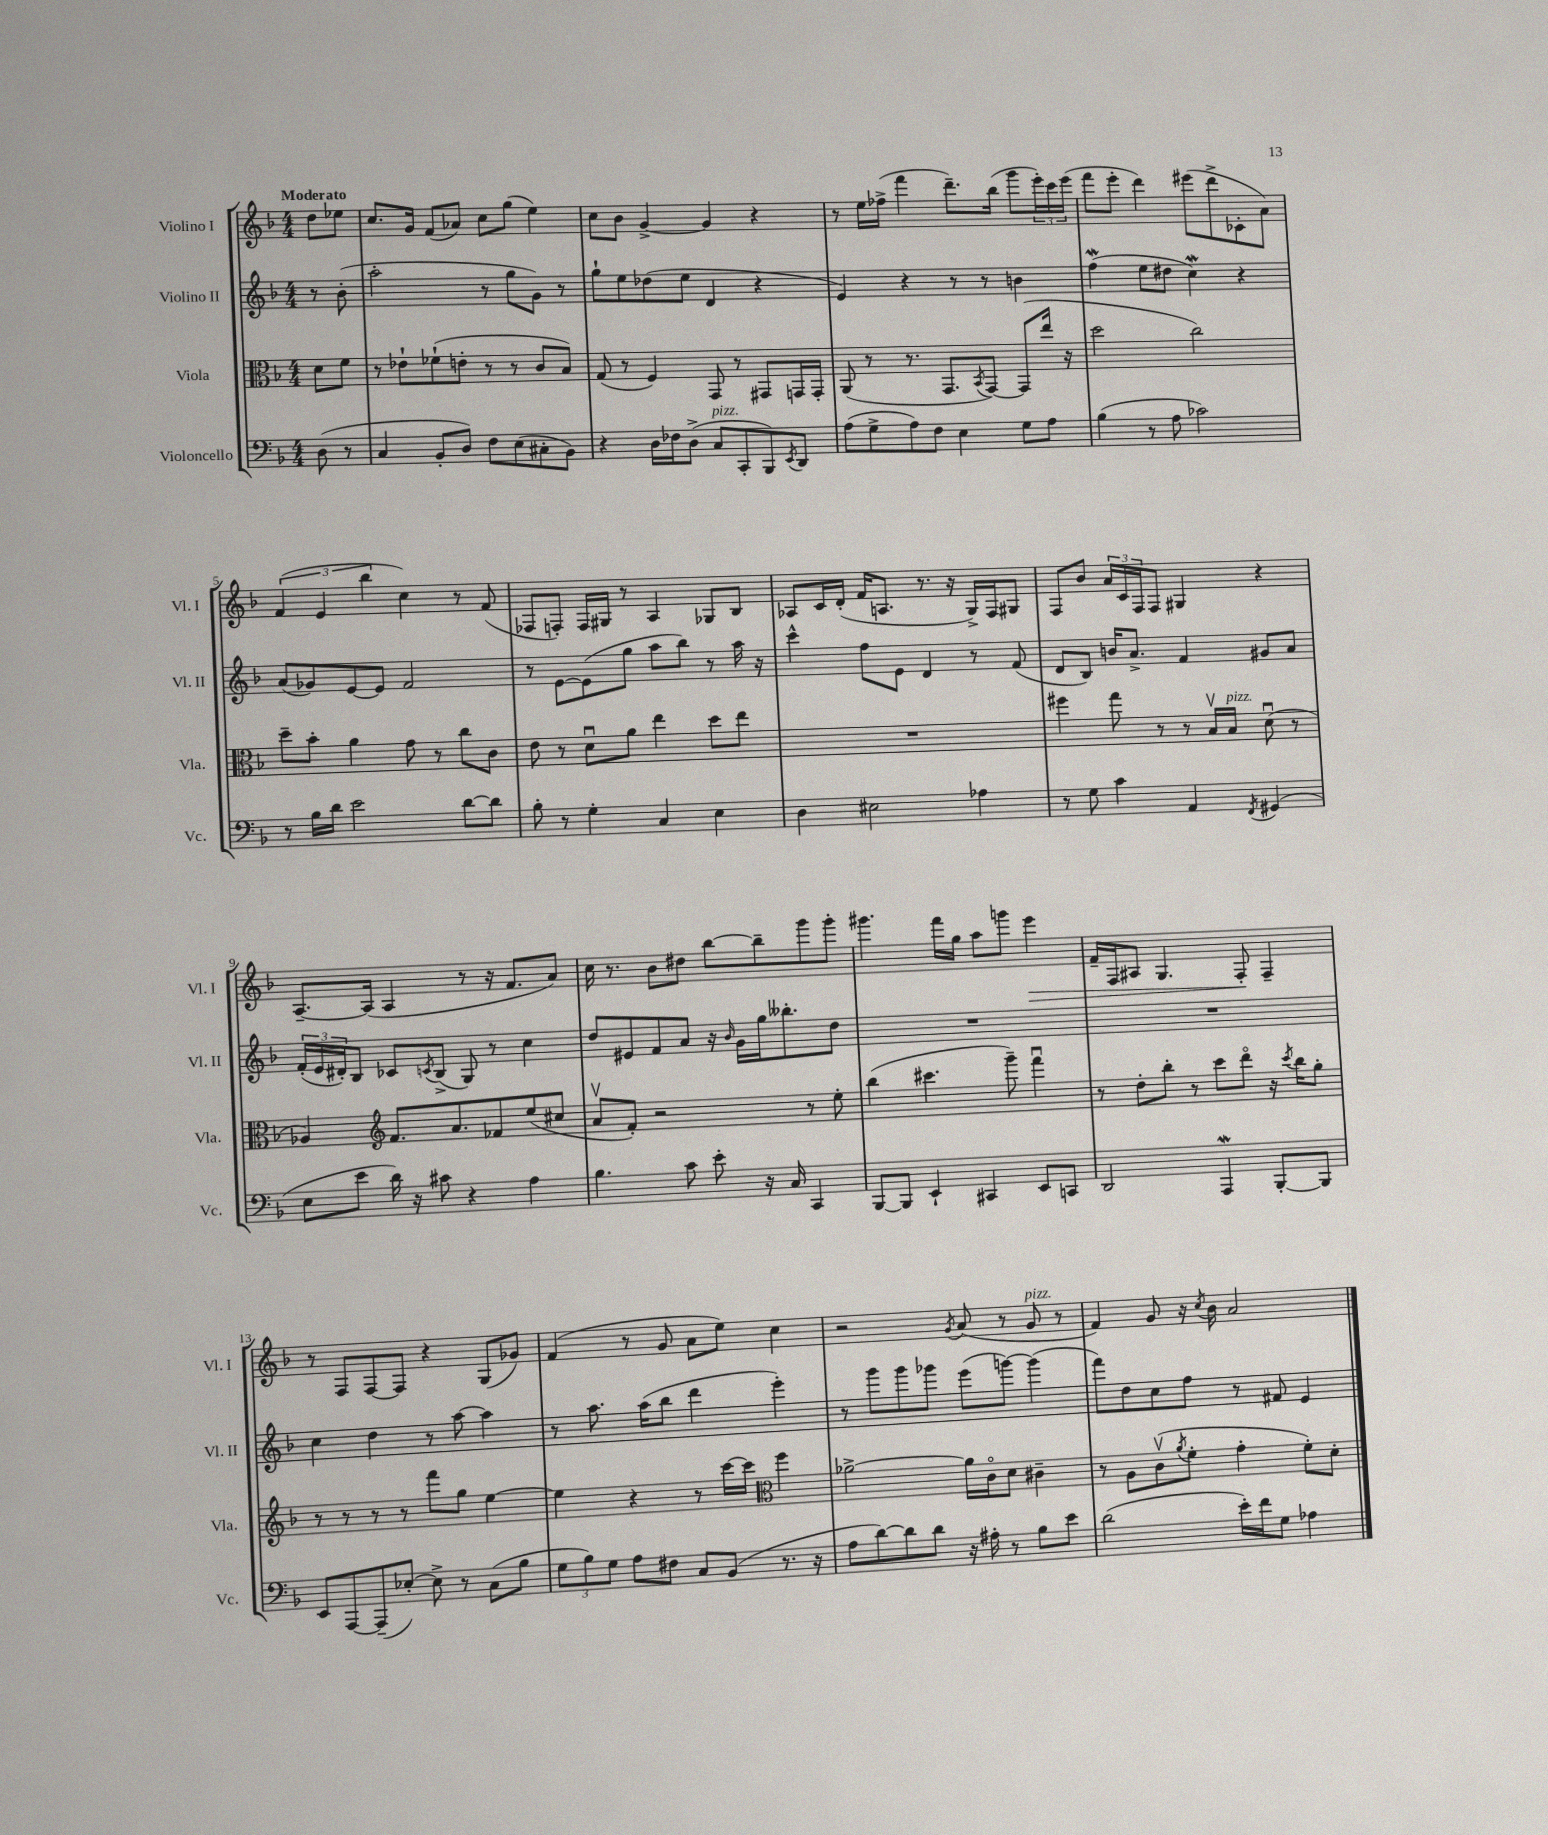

**kern	**kern	**kern	**kern	**dynam
*part4	*part3	*part2	*part1	*part1
*staff4	*staff3	*staff2	*staff1	*staff1
*I"Violoncello	*I"Viola	*I"Violino II	*I"Violino I	*
*I'Vc.	*I'Vla.	*I'Vl. II	*I'Vl. I	*
*clefF4	*clefC3	*clefG2	*clefG2	*
*k[b-]	*k[b-]	*k[b-]	*k[b-]	*
*M4/4	*M4/4	*M4/4	*M4/4	*
=	=	=	=	=
!	!	!	!LO:TX:a:B:t=Moderato	!
(8D\	8d\L	8r	8dd\L	.
8r	8f\J	(8b-'\	8ee-X\J	.
=1	=1	=1	=1	=1
4C/	8r	2aa'\	8.cc/L	.
.	8e-X`\L	.	.	.
.	.	.	16g/Jk	.
8BB-'/L	(8f-X`\	.	(8f/L	.
8D/J)	8en'\J	.	8a-X/J)	.
8F\L	8r	8r	8cc\L	.
(8E\	8r	8gg\L	(8gg\J	.
8C#X'\	8c/L	8g\J)	4ee\)	.
8BB-\J)	8B-/J)	8r	.	.
=2	=2	=2	=2	=2
4r	(8G/	8gg`\L	8cc\L	.
.	8r	8ee\	8b-\J	.
16D\LL	4F/)	(8dd-X\	[4g^/	.
16F-X\J	.	.	.	.
(8D^\J	.	8ee\J	.	.
!LO:TX:a:i:t=pizz.	!	!	!	!
8C/L	8GG/	4d/	4g/]	.
8CC'/	8r	.	.	.
8BBB-/)	8GG#X/L	4r	4r	.
8qEE/	.	.	.	.
8DD/J	16GGn/L	.	.	.
.	16GG'/JJ	.	.	.
=3	=3	=3	=3	=3
(8A\L	(8AA/	4e/)	8r	.
8G^\	8r	.	16ee\LL	.
.	.	.	(16ff-X^\JJ	.
8A\)	8.r	4r	4fff\	.
8F\J	.	.	.	.
.	8.GG/L	.	.	.
4E\	.	8r	8.ddd~\L)	.
.	8qBB-/	.	.	.
.	[8GG/J)	8r	.	.
.	.	.	(16bb-\Jk	.
8G\L	(8GG/L]	4bn\	8ggg\L	.
8A\J	16ee/Jk	.	24eee'\L)	.
.	.	.	24ccc\	.
.	16r	.	.	.
.	.	.	(24eee\JJ	.
=4	=4	=4	=4	=4
(4B-\	2dd\	(4ffw\	8fff\L	.
.	.	.	8eee'\J	.
8r	.	8ee\L	4ddd\)	.
8A\	.	8dd#X\J	.	.
2c-X\)	2cc\)	4ccW\)	(8eee#X\L	.
.	.	.	8ddd^\	.
.	.	4r	8c-X'\	.
.	.	.	8a\J)	.
!!LO:LB:g=z
=5	=5	=5	=5	=5
8r	8dd~\L	(8a/L	(6f/	.
16B-\LL	8b-'\J	8g-X/)	.	.
.	.	.	6e/	.
16d\JJ	.	.	.	.
2e\	4a\	[8e/	.	.
.	.	.	6bb-\	.
.	.	8e/J]	.	.
.	8g\	2f/	4cc\)	.
.	8r	.	.	.
[8d\L	8cc\L	.	8r	.
8d\J]	8c\J	.	(8f/	.
=6	=6	=6	=6	=6
8B-'\	8e\	8r	8F-X/L	.
8r	8r	[8e\L	8Fn'/J)	.
4G'\	8du\L	(8e\]	16F/LL	.
.	.	.	16G#X/JJ	.
.	8a\J	8gg\J	8r	.
4C/	4ee\	8aa\L	4A/	.
.	.	8bb-\J)	.	.
4E\	8dd\L	8r	8G-X/L	.
.	8ee\J	16aa\	8B-/J	.
.	.	16r	.	.
=7	=7	=7	=7	=7
4D\	1r	4ccc^^\	8A-X/L	.
.	.	.	16c/L	.
.	.	.	(16d'/JJ	.
2E#X\	.	8ff\L	16f/KL	.
.	.	.	8.An/J	.
.	.	8e\J	.	.
.	.	4d/	8.r	.
.	.	.	16r	.
4A-X\	.	8r	16G^/LL)	.
.	.	.	16F/J	.
.	.	(8f/	8G#X/J	.
=8	=8	=8	=8	=8
8r	4ff#X\	8d/L	8F/L	.
8G\	.	8B-/J)	8b-/J	.
4c\	8gg\	16bn/KL	24a/LL	.
.	.	.	24c/	.
.	.	8.a^/J	.	.
.	.	.	24F/J	.
.	8r	.	8F/J	.
4AA/	8r	4f/	4G#X/	.
.	16B-v/LL	.	.	.
!	!LO:TX:a:i:t=pizz.	!	!	!
.	16B-/JJ	.	.	.
8qFF/	.	.	.	.
(4GG#X/	(8du\	8g#X/L	4r	.
.	8r	8a/J	.	.
!!LO:LB:g=z
=9	=9	=9	=9	=9
8E\L	4A-X/)	(24f'/LL	[8.A~/L	.
.	.	24e/	.	.
.	.	24d#X'/J)	.	.
8e\J	.	8B-/J	.	.
.	.	.	(16A/Jk]	.
*	*clefG2	*	*	*
16d\)	8.f/L	8c-X/L	4A/	.
16r	.	.	.	.
.	.	8qcn/	.	.
8c#X\	.	(8B-^/J	.	.
.	8.a/	.	.	.
4r	.	8G/)	8r	.
.	8f-X/	8r	16r	.
.	.	.	8.f/L	.
4A\	(8ee/	4cc\	.	.
.	8cc#X/J	.	8a/J)	.
=10	=10	=10	=10	=10
4.B-\	8av/L	8dd/L	16cc\	.
.	.	.	8.r	.
.	8f'/J)	8e#X/	.	.
.	2r	8f/	8b-\L	.
8c\	.	8a/J	8dd#X\J	.
8e'\	.	16r	[8bb-\L	.
.	.	16qqb-/	.	.
.	.	16g\LL	.	.
16r	.	16gg\J	8bb-~\]	.
16C/	.	8.bb--X'\	.	.
4CC/	8r	.	8ggg\	.
.	8ee'\	8dd\J	8ggg'\J	.
=11	=11	=11	=11	=11
[8BBB-/L	(4bb-\	1r	4.ggg#X\	.
8BBB-/J]	.	.	.	.
4EE`/	4.ccc#X\	.	.	.
.	.	.	16fff\LL	.
.	.	.	16gg\JJ	.
4CC#X/	.	.	8aa\L	.
.	8ggg~\)	.	8gggn\J	.
!	!	!	!	!LO:HP:b
8EE/L	4fffu\	.	4eee\	>
8CCn/J	.	.	.	.
=12	=12	=12	=12	=12
2DD/	8r	1r	16f~/LL	.
.	.	.	16F/J	.
.	8dd'\L	.	8A#X/J	.
.	8bb-'\J	.	4.G/	.
.	8r	.	.	.
4AAAW/	8ccc\L	.	.	.
.	8ddd\J	.	8F'/	.
[8BBB-'/L	16r	.	4F~/	]
.	8qccc/	.	.	.
.	16bb-\KL	.	.	.
8BBB-/J]	8gg'\J	.	.	.
!!LO:LB:g=z
=13	=13	=13	=13	=13
8EE/L	8r	4cc\	8r	.
[8AAA/	8r	.	8F/L	.
(8AAA~/]	8r	4dd\	[8F/	.
[8E-X'/J)	8r	.	8F/J]	.
8E-^\]	8fff\L	8r	4r	.
8r	8gg\J	[8aa\	.	.
(8C\L	[4ee\	4aa\]	(8G/L	.
8B-\J	.	.	8g-X/J)	.
=14	=14	=14	=14	=14
12G\L	4ee\]	8r	(4f/	.
12B-\)	.	.	.	.
.	.	8.aa\	.	.
12G\J	.	.	.	.
8A\L	4r	.	8r	.
.	.	(16aa\KL	.	.
8F#X\J	.	8bb-\J	8g/	.
8C/L	8r	4ddd\	8a\L	.
(8BB-/J	[16ccc\LL	.	8ee\J)	.
.	16ccc\JJ]	.	.	.
*	*clefC3	*	*	*
8.r	4ff\	4eee'\)	4cc\	.
16r	.	.	.	.
=15	=15	=15	=15	=15
8A\L	[2a-X^\	8r	2r	.
[8d\)	.	8ggg\L	.	.
8d\]	.	8ggg\	.	.
8d\J	.	8ggg-X\J	.	.
.	.	.	8qg/	.
16r	16a-\LL]	(8eee\L	(8a/	.
16A#X'\	16c\J	.	.	.
8r	8d\J	[8gggn\J)	8r	.
!	!	!	!LO:TX:a:i:t=pizz.	!
8B-\L	4c#X~\	(4ggg\]	8g/	.
8e\J	.	.	8r	.
=16	=16	=16	=16	=16
(2d\	8r	8fff\L)	4f/)	.
.	8A\L	8dd\	.	.
.	(8cv\	8cc\	8g/	.
.	8qa/	.	.	.
.	8f'\J	8ff\J	16r	.
.	.	.	8qcc/	.
.	.	.	16b-\	.
16e'\LL)	4g'\	8r	2a/	.
16f\J	.	.	.	.
8G\J	.	8f#X/	.	.
4A-X\	8f'\L)	4e/	.	.
.	8d'\J	.	.	.
==	==	==	==	==
*-	*-	*-	*-	*-
